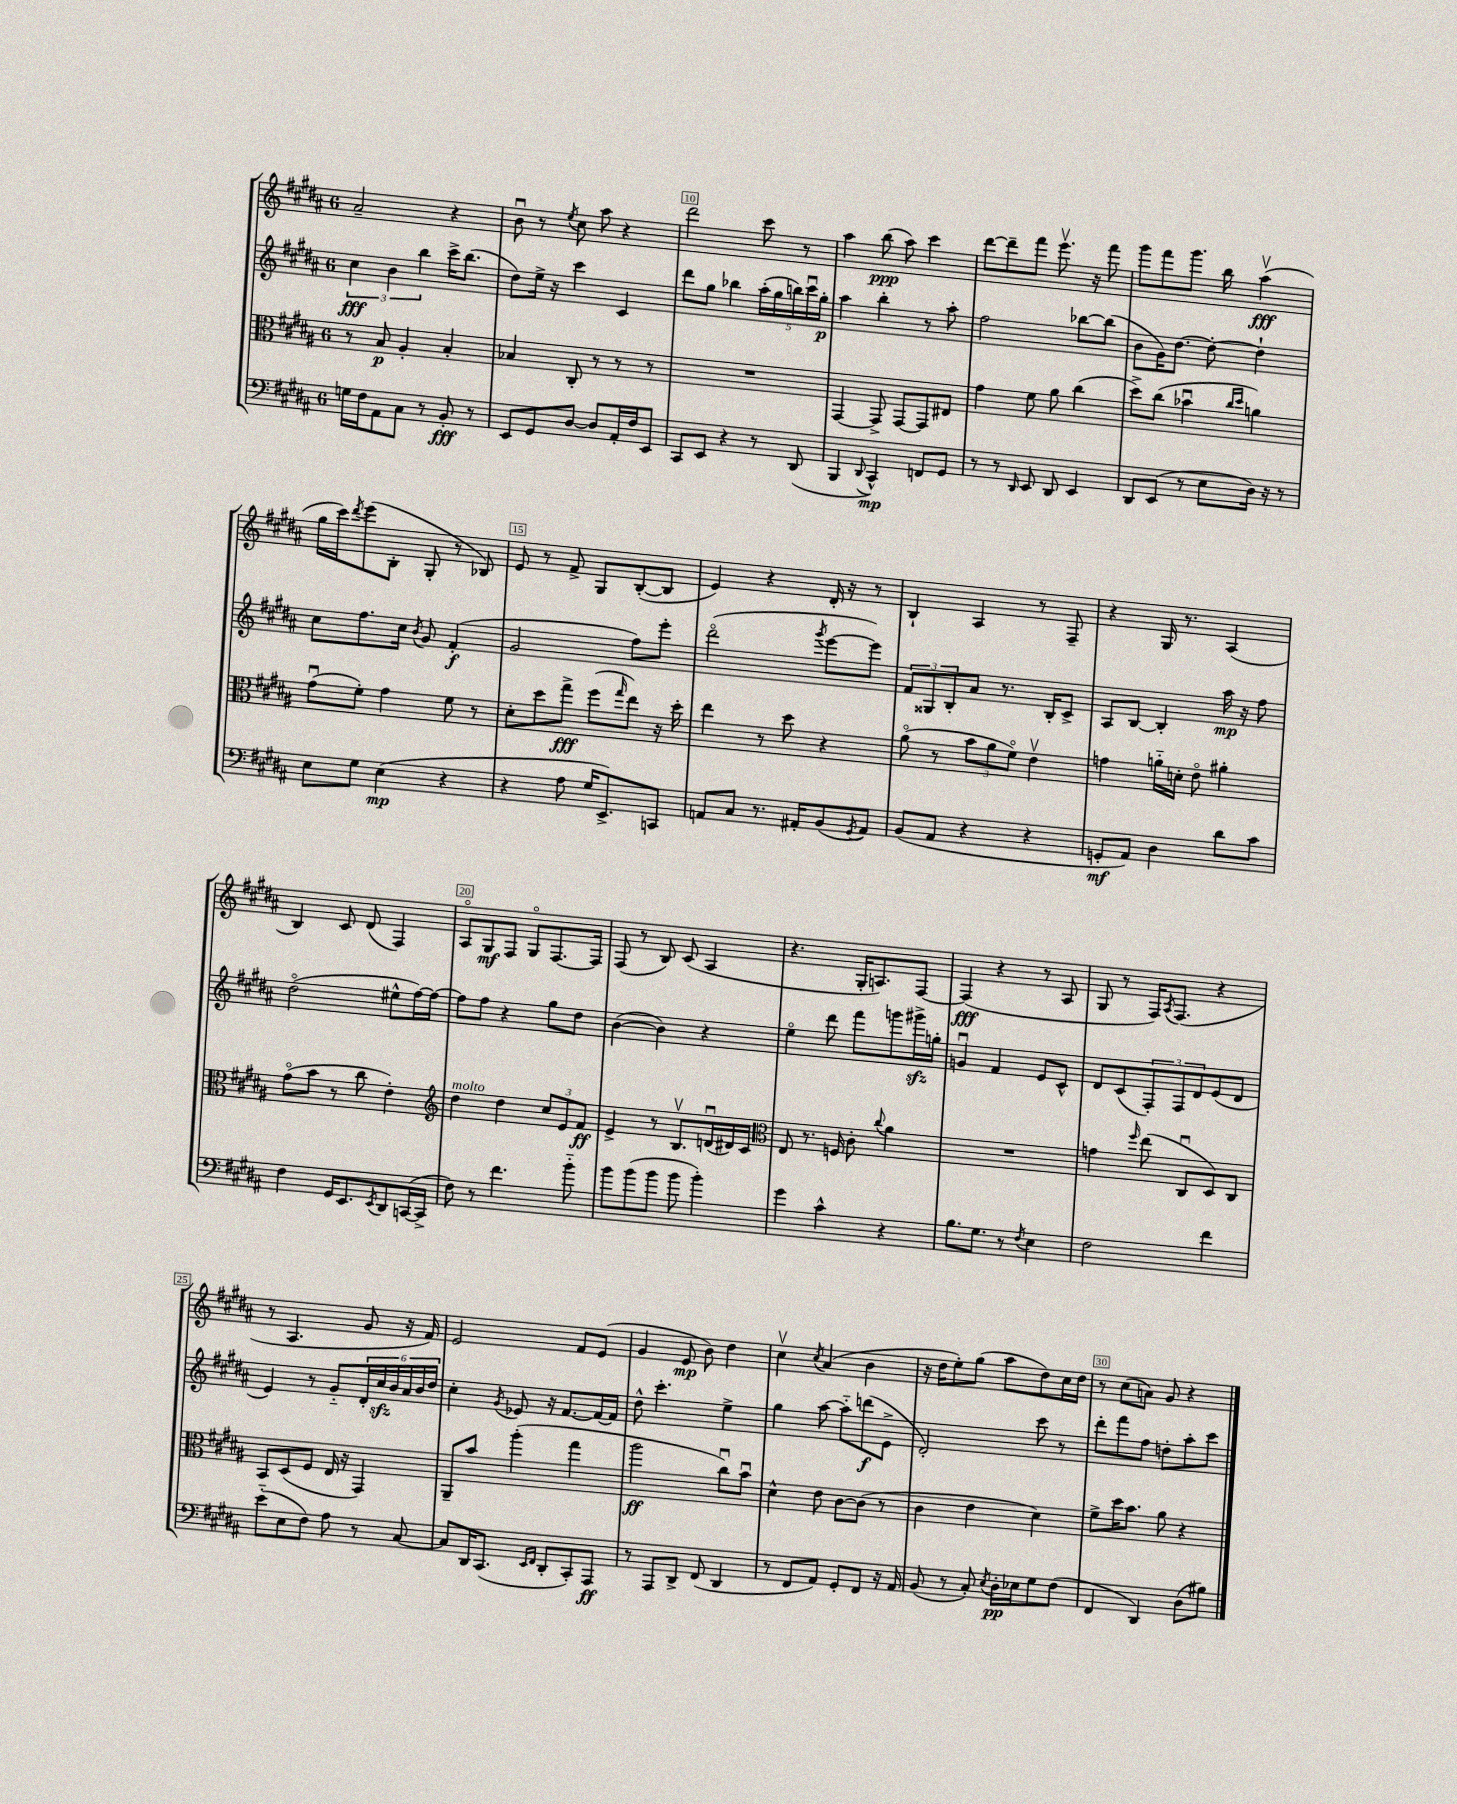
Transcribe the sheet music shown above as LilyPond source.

<<
\new StaffGroup <<
\new Staff = "s0" {
    \clef treble \key b \major \once \override Staff.TimeSignature.style = #'single-digit \time 6/8
    ais'2-- r4 |
    b'8\downbow r8 \acciaccatura { e''8 } cis''8 ais''8 r4 |
    dis'''2 cis'''8 r8 |
    ais''4 b''8\ppp( ais''8) cis'''4 |
    dis'''8~ dis'''8-- fis'''8 e'''8.\upbow r16 fis'''8 |
    gis'''8 fis'''8 gis'''8. b''16 ais''4\upbow\fff( |
    gis''16 cis'''16) \acciaccatura { dis'''8 } e'''8( b8-. gis8-. r8 bes8) |
    e'8 r8 fis'8-> gis8 b8~-.( b8 |
    e'4) r4 dis'16-. r16 r8 |
    b4-! ais4 r8 fis8-- |
    r4 gis16 r8. ais4( |
    b4) cis'8 dis'8( fis4) |
    ais8\flageolet gis8\mf fis8 gis8\flageolet fis8.~ fis16 |
    fis8( r8 b8) cis'8( ais4 |
    r4. gis16-. a8.) fis8~ |
    fis4\fff( r4 r8 ais8 |
    gis8 r8 fis16) \acciaccatura { ais8 } fis8.( r4 |
    r8 ais4. gis'8 r16 fis'16) |
    e'2 fis'8 e'8( |
    gis'4 e'8\mp b'8) dis''4 |
    cis''4\upbow \acciaccatura { cis''8 } ais'4( b'4 |
    r16 dis''16 e''8-.) gis''8( ais''8 dis''8) cis''16 dis''16 |
    r8 cis''8( a'8) gis'8 r4 \bar "|." |
}
\new Staff = "s1" {
    \clef treble \key b \major \once \override Staff.TimeSignature.style = #'single-digit \time 6/8
    \tuplet 3/2 { cis''4\fff b'4 b''4 } cis'''16-> b''8.( |
    dis''8) e''16-> r16 cis'''4 cis'4 |
    dis'''8 gis''8 bes''4 \tuplet 5/4 { ais''16-.( gis''16 b''16) cis'''16\downbow gis''16-.\p } |
    ais''4 b''4-. r8 ais''8-. |
    fis''2 bes''8~ bes''8( |
    b'8 gis'16) dis''8.~ dis''8~-. dis''4-! |
    cis''8 fis''8. cis''16 \acciaccatura { b'8 } gis'8 fis'4-.\f( |
    gis'2 fis''8) e'''8-. |
    dis'''2\flageolet( \acciaccatura { gis'''8 } e'''8~ e'''8) |
    \tuplet 3/2 { fis'8 gisis8 b8-. } ais'8 r8. b16-. cis'8-> |
    ais8 b8~ b4-. ais''16\mp r16 fis''8 |
    dis''2\flageolet( eis''8-^ fis''16~) fis''16~ |
    fis''8 fis''8 r4 gis''8 dis''8 |
    b'4~( b'4) r4 |
    e''4\flageolet dis'''8 fis'''8 g'''8 gis'''16->\sfz g''16-. |
    g'4\downbow fis'4 e'8 cis'8-^ |
    dis'8 cis'8( \tuplet 3/2 { fis8-.) fis8 dis'8 } e'8( dis'8 |
    e'4) r8 gis'8-_ \tuplet 6/4 { dis'16-. cis''16\sfz b'16 ais'16 b'16 dis''16 } |
    cis''4-. \acciaccatura { gis'8 } ees'8 r16 fis'8.~ fis'16~ fis'16 |
    dis''8-^ cis'''4.-. e''4-> |
    gis''4 ais''8~ ais''8-_ d'''8\f( e'8-> |
    dis'2-.) cis'''8 r8 |
    dis'''8-. fis'''8 fis''8 d''8-. ais''8-. cis'''8 \bar "|." |
}
\new Staff = "s2" {
    \clef alto \key b \major \once \override Staff.TimeSignature.style = #'single-digit \time 6/8
    r8 b8\p ais4-. b4-. |
    bes4 cis8-. r8 r8 r8 |
    R2. |
    gis,4~ gis,8-> gis,8~ gis,8 eis8 |
    gis'4 fis'8 ais'8 cis''4( |
    dis''8->) cis''8( bes'4\downbow \grace { cis''16 dis''16 } a'4) |
    gis'8\downbow( fis'8-.) gis'4 fis'8 r8 |
    dis'8-. dis''8 gis''8->\fff fis''8( \grace { gis''16 } e''8) r16 dis''16-. |
    e''4 r8 dis''8 r4 |
    ais'8\flageolet( r8 \tuplet 3/2 { b'8 ais'8 fis'8\flageolet) } e'4\upbow |
    g'4 a'16-_ d'16-. e'8\flageolet ais'4-. |
    gis'8\flageolet( b'8 r8 cis''8 e'4-.) |
    \clef treble dis''4^\markup { \italic "molto" } dis''4 \tuplet 3/2 { cis''8 e'8 fis'8\ff } |
    e'4-> r8 b8.\upbow d'16\downbow( dis'16) cis'16 |
    \clef alto e8 r8. f16 cis'8-. \appoggiatura { cis''8 } ais'4 |
    R2. |
    g'4 \grace { fis''16 } e''8( cis8\downbow dis8) cis8 |
    b,8 dis8( fis8 e16 r16 gis,4) |
    ais,8-- b'8 ais''4-.( gis''4 |
    ais''2\ff cis''8\downbow) b'8\downbow |
    dis'4-^ e'8 cis'8~ cis'8( r8 |
    cis'4 e'4 dis'4) |
    fis'8-> dis''16 b'8. ais'8 r4 \bar "|." |
}
\new Staff = "s3" {
    \clef bass \key b \major \once \override Staff.TimeSignature.style = #'single-digit \time 6/8
    g16 fis16 ais,8 cis8 r8 b,8-.\fff r8 |
    e,8 gis,8 dis8~ dis8 ais,16-. fis16 e,8 |
    cis,8 e,8 r4 r8 dis,8( |
    b,,4 \appoggiatura { dis,8 } cis,4-^\mp) f,8 gis,8 |
    r8 r8 \grace { dis,16 } e,8 dis,8 e,4 |
    dis,8 e,8( r8 e8 dis16) r16 r8 |
    e8 gis8 e4\mp( r4 |
    r4 ais8 gis16 e,8.->) c,8 |
    a,8 cis8 r8. ais,16-. b,8( \acciaccatura { gis,8 } ais,8) |
    b,8( ais,8 r4 r4 |
    g,8-.\mf ais,8) dis4 dis'8 cis'8 |
    fis4 gis,16 e,8. \acciaccatura { e,8 } dis,8 c,16~( c,16-> |
    fis8) r8 fis'4. b'8-_ |
    b'8 b'8( b'8 b'8 b'4-.) |
    gis'4 cis'4-^ r4 |
    b8. gis8. r8 \acciaccatura { fis8 } e4 |
    fis2 fis'4 |
    e'8-_( e8 fis8) ais8 r8 cis8~ |
    cis8 dis,16 cis,8.( \grace { e,16 fis,16 } dis,8-. cis,8-.) ais,,8\ff |
    r8 ais,,8 dis,8-> fis,8( dis,4 |
    r8 fis,8 ais,8) gis,8-. fis,8 r16 ais,16 |
    b,8( r8 cis8-.) \acciaccatura { e8 } dis16-.\pp ees16 gis8 fis8( |
    fis,4 dis,4) dis8( bis8) \bar "|." |
}
>>
>>
\layout { \context { \Score currentBarNumber = #8 \override BarNumber.break-visibility = ##(#f #t #t) barNumberVisibility = #(every-nth-bar-number-visible 5) \override BarNumber.stencil = #(make-stencil-boxer 0.1 0.3 ly:text-interface::print) } }
